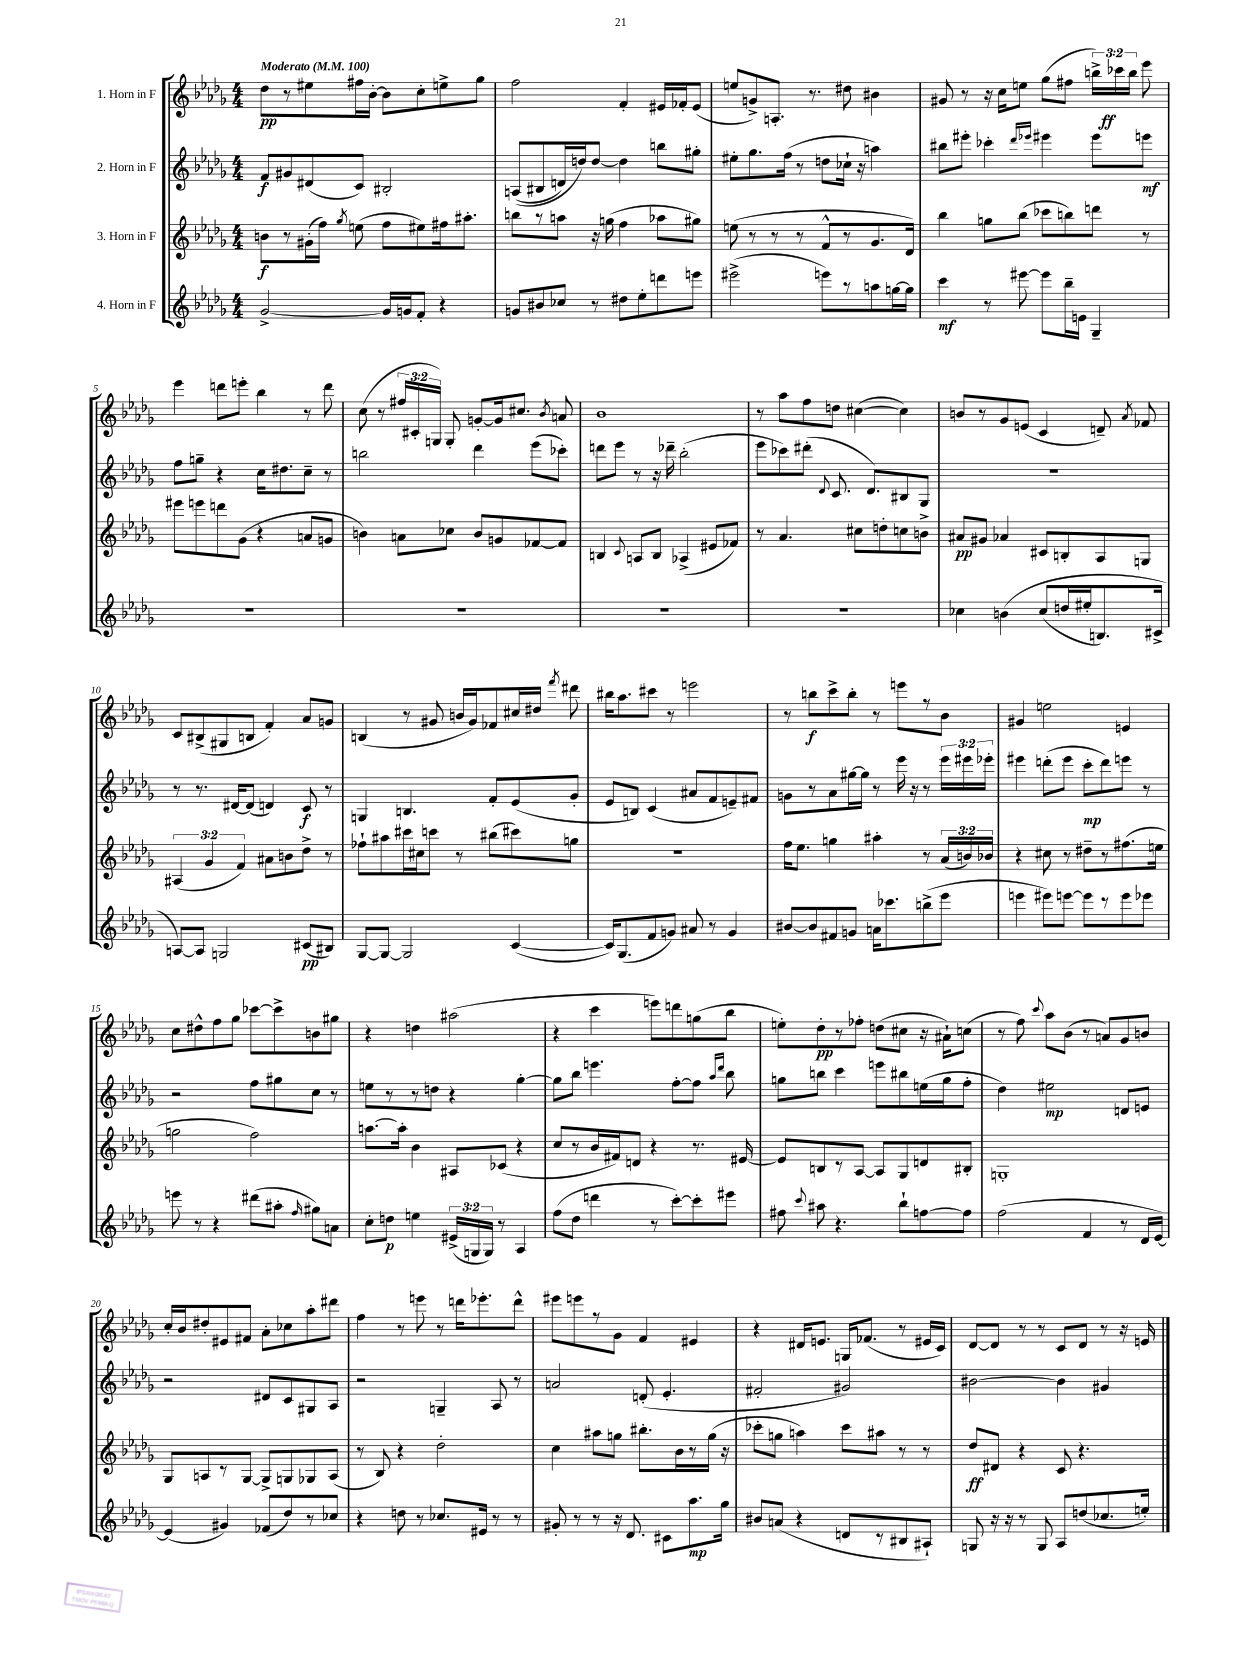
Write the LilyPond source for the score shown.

<<
\new StaffGroup <<
\new Staff = "s0" \with { instrumentName = "1. Horn in F" } {
    \clef treble \key des \major \numericTimeSignature \time 4/4 \override Staff.TupletNumber.text = #tuplet-number::calc-fraction-text \tempo "Moderato" 4 = 100
    \autoBeamOff des''8[\pp r8 eis''8 fis''16 bes'16]~-. bes'8[ c''8-. e''8-> ges''8] |
    f''2 f'4-. eis'16[ fes'16-. eis'8]( |
    e''8[ g'8->) a8.]-. r8. dis''8 bis'4 |
    gis'8 r8 r16 c''16[ e''8] ges''8[( fis''8] \tuplet 3/2 { b''16[->) ces'''16\ff b''16] } ees'''8 |
    ees'''4 d'''8[ e'''8]-. bes''4 r8 d'''8 |
    c''8( r8 \tuplet 3/2 { fis''16[ cis'16-. g16]) } g8-. g'8[~-. g'16 cis''8.] \acciaccatura { bes'8 } a'8 |
    bes'1 |
    r8 aes''8[ f''8 d''8] cis''4~( cis''4) |
    b'8[ r8 ges'8 e'8]( c'4 d'8--) \acciaccatura { aes'8 } fes'8 |
    c'8[ bis8->( gis8 b8] f'4-.) aes'8[ g'8] |
    b4( r8 gis'8 b'16[ gis'16) fes'8 cis''16 dis''16] \acciaccatura { f'''8 } dis'''8 |
    bis''16[ aes''8. cis'''8] r8 e'''2 |
    r8 b''8[\f c'''8-> b''8]-. r8 e'''8[ r8 bes'8] |
    gis'4 e''2 e'4 |
    c''8[ dis''8-^ f''8 ges''8] ces'''8[~ ces'''8-> b'8 gis''8] |
    r4 d''4 ais''2( |
    r4 c'''4 e'''8[) d'''8 g''8( bes''8] |
    e''8[-.) des''8-.\pp r8 fes''8]-. d''8[( cis''8] r16 ais'16[-!) c''8]( |
    r8 f''8) \appoggiatura { c'''8 } aes''8[ bes'8]( r8 a'8[) ges'8 b'8] |
    c''16[-. bes'16 dis''8-. eis'8 fis'8] aes'8[-. ces''8 aes''8-. dis'''8] |
    f''4 r8 e'''8 r8 d'''16[ ees'''8.-. d'''8]-^ |
    eis'''8[ e'''8 r8 ges'8] f'4 eis'4 |
    r4 dis'16[ e'8.] g16[ fes'8.]( r8 eis'16[ c'16]) |
    des'8[~ des'8] r8 r8 c'8[ des'8] r8 r16 e'16 \bar "|." |
}
\new Staff = "s1" \with { instrumentName = "2. Horn in F" } {
    \clef treble \key des \major \numericTimeSignature \time 4/4 \override Staff.TupletNumber.text = #tuplet-number::calc-fraction-text
    \autoBeamOff f'8[\f gis'8 dis'8( c'8]) bis2-. |
    a8[(\( bis8 d'16) d''16\) d''8]~ d''4 b''8[ gis''8]-. |
    eis''8[-. ges''8. f''16]( r8 d''8[ ces''16]-! r16 a''4) |
    bis''8[ eis'''8]-. ces'''4-. \grace { des'''16[ ees'''16] } eis'''4 eis'''8[ e'''8]\mf |
    f''8[ g''8]-- r4 c''16[ dis''8. c''8]-- r8 |
    b''2 des'''4 ees'''8[( ces'''8]-.) |
    d'''8[ ees'''8] r8 r16 des'''16-- bes''2-.( |
    ees'''8[ ces'''8) dis'''8]-.( \appoggiatura { des'8 } c'8. des'8.[) bis8 ges8] |
    r1 |
    r8 r8. dis'16[~ dis'8]( d'4) c'8\f r8 |
    g4 b4. f'8[-. ees'8( ges'8]-. |
    ees'8[ b8]) c'4( ais'8[ f'8 e'8--) fis'8] |
    g'8[ r8 aes'8 gis''16~ gis''16] r8 ees'''16 r16 r8 \tuplet 3/2 { ees'''16[ eis'''16 ees'''16]-. } |
    eis'''4 d'''8[-.( eis'''8] c'''8[-.\mp d'''8) e'''8] r8 |
    r2 f''8[ gis''8 c''8] r8 |
    e''8[ r8 r8 d''8] r4 ges''4~-. |
    ges''8[ bes''8] e'''4. f''8[~-. f''8] \grace { aes''16[ des'''16] } bes''8 |
    g''8[ b''8] c'''4 e'''8[ bis''8 e''16( g''16 f''8]-. |
    des''4) eis''2\mp d'8[ e'8] |
    r2 dis'8[ c'8 gis8 aes8] |
    r2 g4-- aes8 r8 |
    a'2 d'8-.( ees'4.-. |
    fis'2-. gis'2) |
    bis'2~ bis'4 gis'4 \bar "|." |
}
\new Staff = "s2" \with { instrumentName = "3. Horn in F" } {
    \clef treble \key des \major \numericTimeSignature \time 4/4 \override Staff.TupletNumber.text = #tuplet-number::calc-fraction-text
    \autoBeamOff b'8[\f r8 gis'16-.( f''16]) \acciaccatura { ges''8 } e''8( f''8[ eis''8) fis''16 ais''8.]-. |
    b''8[ r8 a''8] r16 g''16( f''4 aes''8[ gis''8]) |
    e''8( r8 r8 r8 f'8[-^ r8 ges'8. des'16]) |
    bes''4 g''8[ bes''8]( ces'''8[ b''8) d'''8] r8 |
    eis'''8[ e'''8 d'''8 ges'8]( r4 a'8[ g'8] |
    b'4) a'8[ ces''8] b'8[ g'8 fes'8~ fes'8] |
    b4 \appoggiatura { c'8 } a8[ b8] aes4->( eis'8[ fes'8]) |
    r8 aes'4. cis''8[ d''8-. c''8 b'8]-> |
    ais'8[\pp gis'8] aes'4 cis'8[ b8-. aes8 g8] |
    \tuplet 3/2 { ais4( ges'4 f'4) } ais'8[ b'8 des''8]-> r8 |
    fes''8[-! ais''8 cis'''16 cis''16 c'''8] r8 bis''8[( cis'''8) g''8] |
    r1 |
    f''16[ ees''8.] g''4 ais''4-. r8 \tuplet 3/2 { aes'16[( b'16) bes'16] } |
    r4 cis''8 r8 dis''8[-- r8 fis''8.( e''16] |
    g''2 f''2) |
    a''8.[~ a''16]-. bes'4 ais8[ ces'8]( r4 |
    c''8[ r8 bes'16 fis'16) d'8] r4 r8. eis'16~ |
    eis'8[ b8 r8 aes8]~ aes8[ ges8 d'8 bis8]-. |
    g1-. |
    ges8[ a8 r8 ges8]~ ges8[-> g8 ges8 a8]( |
    r8 bes8) r4 des''2-. |
    c''4 ais''8[ g''8] bis''8.[-. bes'16 r8 g''16]( r16 |
    ces'''8[-. g''8] a''4) ces'''8[ ais''8] r8 r8 |
    des''8[\ff dis'8] r4 c'8 r4. \bar "|." |
}
\new Staff = "s3" \with { instrumentName = "4. Horn in F" } {
    \clef treble \key des \major \numericTimeSignature \time 4/4 \override Staff.TupletNumber.text = #tuplet-number::calc-fraction-text
    \autoBeamOff ges'2~-> ges'16[ g'16 f'8]-. r4 |
    g'8[ bis'8 ces''8] r8 dis''8[ ees''8-. d'''8 e'''8] |
    eis'''2->( e'''8[) r8 a''8 g''16~ g''16] |
    c'''4\mf r8 eis'''8~ eis'''8[ bes''16-- e'16] ges4-- |
    R1 |
    R1 |
    R1 |
    R1 |
    ces''4 b'4\( ces''8[( d''16 eis''16-. b8.) cis'16]-> |
    a8[~\) a8] g2 cis'8[\pp( bis8]) |
    ges8[~ ges8]~ ges2 c'4~( |
    c'16[) ges8.( f'8 g'8]) ais'8 r8 g'4 |
    bis'8[~ bis'8 fis'8 g'8] a'16[ ces'''8. b''8->( ees'''8] |
    e'''4 eis'''8[) e'''8]~ e'''8[ r8 e'''8 ees'''8] |
    e'''8 r8 r4 dis'''8[( ais''8]-. \grace { f''16 } gis''8[) a'8] |
    c''8[-. d''8]\p e''4 \tuplet 3/2 { eis'16[->( g16 g16]) } r8 aes4 |
    f''8[( des''8] d'''4 r8 c'''8[~-.) c'''8-. eis'''8] |
    fis''8 \appoggiatura { c'''8 } ais''8 r4. bes''8[-! f''8~ f''8] |
    f''2( f'4 r8 des'16[ ees'16]~) |
    ees'4( gis'4) fes'8[( des''8) r8 ces''8] |
    r4 d''8 r8 ces''8.[ eis'16] r8 r8 |
    gis'8-. r8 r8 r16 des'8. cis'8[ aes''8.\mp ges''16] |
    bis'8[ a'8]( r4 d'8[ r8 bis8 ais8]-!) |
    g8 r16 r16 r8 g8 aes8[ d''8( ces''8. e''16]-.) \bar "|." |
}
>>
>>
